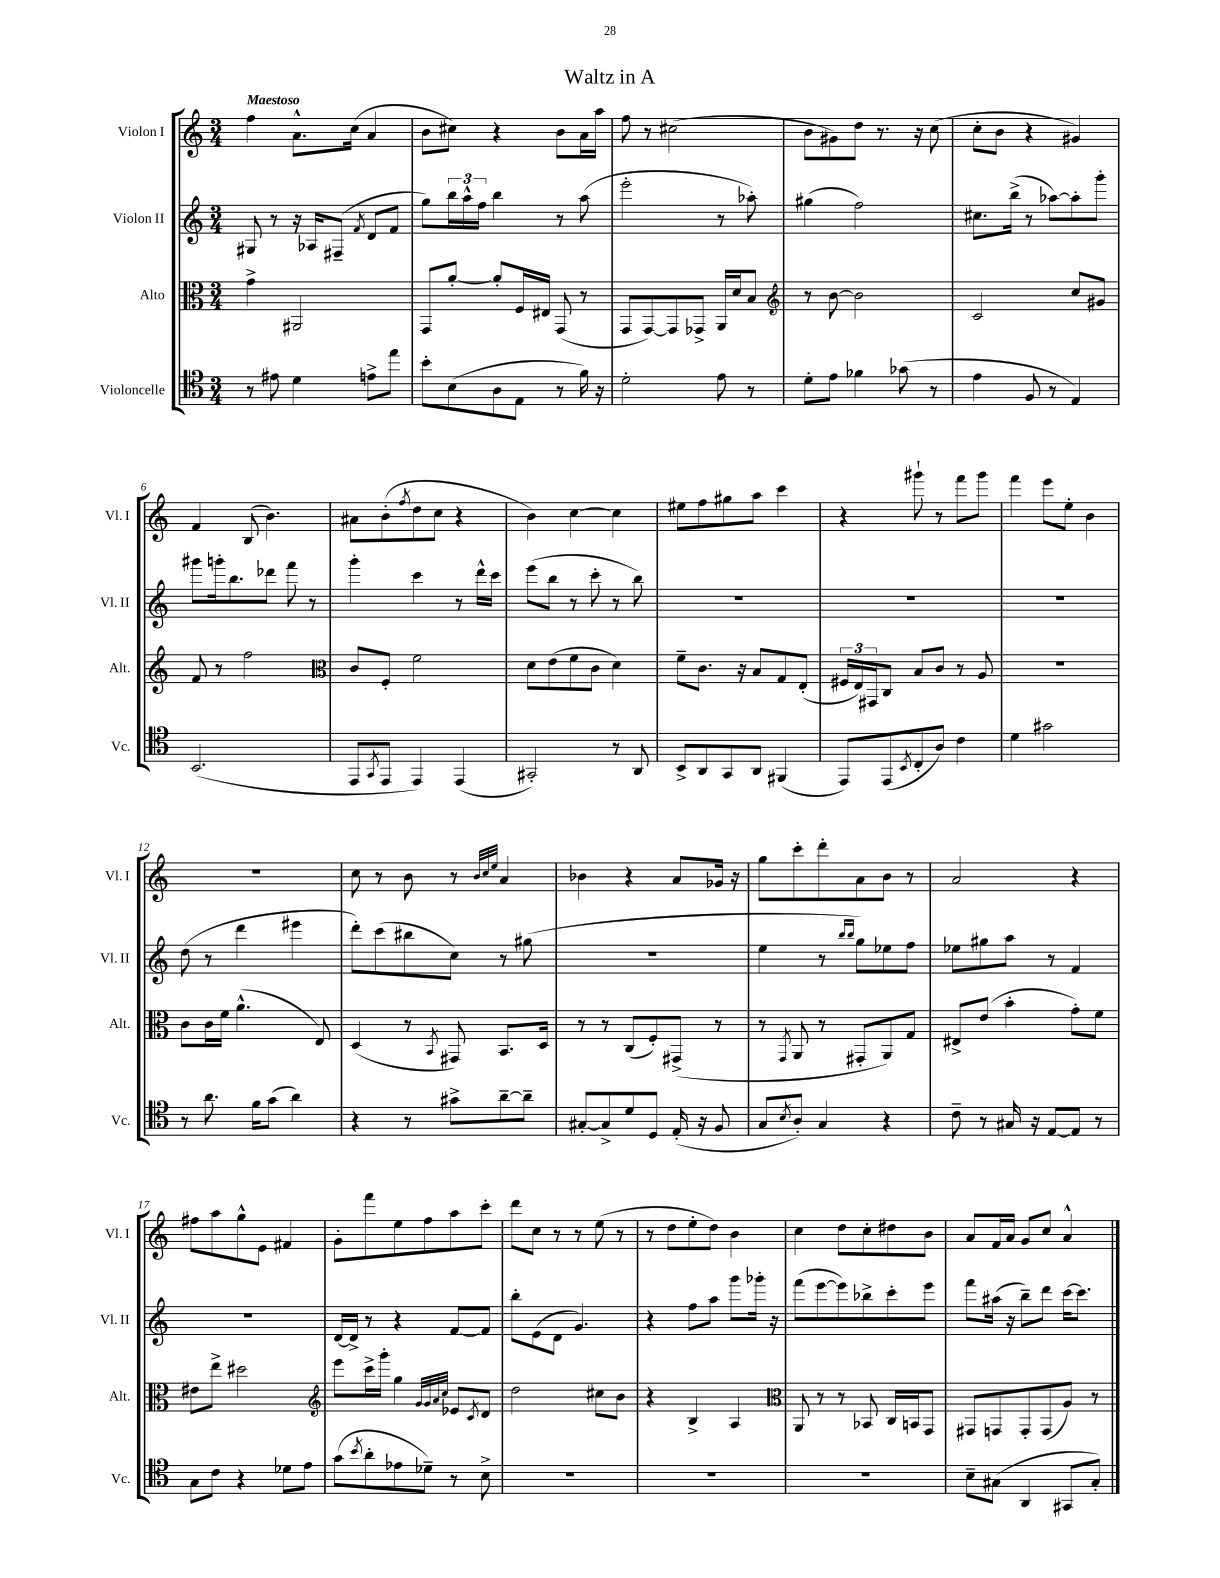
\header { title = "Waltz in A" }
<<
\new StaffGroup <<
\new Staff = "s0" \with { instrumentName = "Violon I" shortInstrumentName = "Vl. I" } {
    \clef treble \key c \major \numericTimeSignature \time 3/4 \tempo "Maestoso"
    f''4 a'8.-^ c''16( a'4 |
    b'8 cis''8) r4 b'8 a'16 a''16 |
    f''8 r8 cis''2( |
    b'8 gis'8) d''8 r8. r16 c''8( |
    c''8-. b'8 r4 gis'4) |
    f'4 b8( b'4.) |
    ais'8 b'8-.( \acciaccatura { f''8 } d''8 c''8 r4 |
    b'4) c''4~ c''4 |
    eis''8 f''8 gis''8 a''8 c'''4 |
    r4 gis'''8-! r8 f'''8 gis'''8 |
    f'''4 e'''8 e''8-. b'4 |
    R2. |
    c''8 r8 b'8 r8 \grace { b'32 c''32 e''32 } a'4 |
    bes'4 r4 a'8 ges'16 r16 |
    g''8 c'''8-. d'''8-. a'8 b'8 r8 |
    a'2 r4 |
    fis''8 a''8 g''8-^ e'8 fis'4 |
    g'8-. f'''8 e''8 f''8 a''8 c'''8-. |
    d'''8 c''8 r8 r8 e''8( r8 |
    r8 d''8 e''8-. d''8) b'4 |
    c''4 d''8 c''8-. dis''8 b'8 |
    a'8 f'16 a'16 g'8 c''8 a'4-^ \bar "|." |
}
\new Staff = "s1" \with { instrumentName = "Violon II" shortInstrumentName = "Vl. II" } {
    \clef treble \key c \major \numericTimeSignature \time 3/4
    gis8 r8 r16 aes16 fis8--( \acciaccatura { f'8 } d'8 f'8 |
    g''8) \tuplet 3/2 { b''16 a''16-^ f''16 } b''4 r8 a''8( |
    e'''2-. r8 aes''8-.) |
    gis''4( f''2) |
    cis''8. b''16->( r8 aes''8~) aes''8-. g'''8-. |
    gis'''8 g'''16-. b''8. des'''8 f'''8 r8 |
    g'''4-. c'''4 r8 d'''16-^ c'''16 |
    e'''8( b''8 r8 c'''8-. r8 b''8) |
    R2. |
    R2. |
    R2. |
    d''8( r8 d'''4 eis'''4 |
    d'''8-.) c'''8( bis''8 c''8) r8 gis''8( |
    R2. |
    e''4 r8 \grace { b''16 b''16 } g''8) ees''8 f''8 |
    ees''8 gis''8 a''8 r8 f'4 |
    R2. |
    d'16~ d'16-> r8 r4 f'8~ f'8 |
    b''8-. e'8( d'8 g'4.) |
    r4 f''8 a''8 g'''8 ges'''16-. r16 |
    f'''8( e'''8~ e'''8) bes''8-> c'''8-. e'''8 |
    f'''8 ais''16( r16 b''8--) d'''8 c'''16~ c'''8. \bar "|." |
}
\new Staff = "s2" \with { instrumentName = "Alto" shortInstrumentName = "Alt." } {
    \clef alto \key c \major \numericTimeSignature \time 3/4
    g'4-> ais,2 |
    g,8 a'8~-. a'8-. f16 eis16 g,8( r8 |
    g,8 g,8~) g,8 ges,8-> a,16 d'16 b8 |
    \clef treble r8 b'8~ b'2 |
    c'2 c''8 gis'8 |
    f'8 r8 f''2 |
    \clef alto c'8 f8-. f'2 |
    d'8 e'8( f'8 c'8 d'4) |
    f'8-- c'8. r16 b8 g8 e8-.( |
    \tuplet 3/2 { fis16 e16) gis,16 } c8 b8 c'8 r8 a8 |
    R2. |
    c'8 c'16 f'16 a'4.-^( e8) |
    d4( r8 \acciaccatura { b,8 } gis,8) b,8. d16 |
    r8 r8 c8( f8-.) gis,8->( r8 |
    r8 \acciaccatura { g,8 } a,8 r8 gis,8-. a,8) g8 |
    eis8-> e'8( b'4-. g'8-.) f'8 |
    eis'8 e''8-> dis''2 |
    \clef treble e'''8 c'''16-> g'''16-. g''4 \grace { g'32 g'32 a'32 c''32 } ees'8 \acciaccatura { c'8 } d'8 |
    d''2 cis''8 b'8 |
    r4 b4-> a4 |
    \clef alto a,8 r8 r8 bes,8 c16 b,16 g,8 |
    gis,8 g,8 g,8-. g,8( a8) r8 \bar "|." |
}
\new Staff = "s3" \with { instrumentName = "Violoncelle" shortInstrumentName = "Vc." } {
    \clef tenor \key c \major \numericTimeSignature \time 3/4
    r8 eis'8 d'4 e'8-> e''8 |
    b'8-. b8( a8 e8 r8 f'16) r16 |
    d'2-. e'8 r8 |
    d'8-. e'8 fes'4 ges'8( r8 |
    e'4 f8 r8 e4) |
    b,2.( |
    e,8 \acciaccatura { g,8 } e,8 e,4) e,4( |
    gis,2-.) r8 a,8 |
    b,8-> a,8 g,8 a,8 fis,4( |
    e,8) e,8( \acciaccatura { b,8 } c8-. a8) c'4 |
    d'4 gis'2 |
    r8 a'8. f'16 g'8( a'4) |
    r4 r8 gis'8-> a'8~-- a'8-- |
    gis8~-. gis8-> d'8 d8 e16-.( r16 f8 |
    g8 \acciaccatura { b8 } a8-.) g4 r4 |
    c'8-- r8 gis16 r16 e8~ e8 r8 |
    g8 c'8 r4 des'8 e'8 |
    g'8( \acciaccatura { b'8 } a'8-. ees'8 des'8--) r8 b8-> |
    R2. |
    R2. |
    R2. |
    b8-- gis8( a,4 gis,8 gis8-.) \bar "|." |
}
>>
>>
